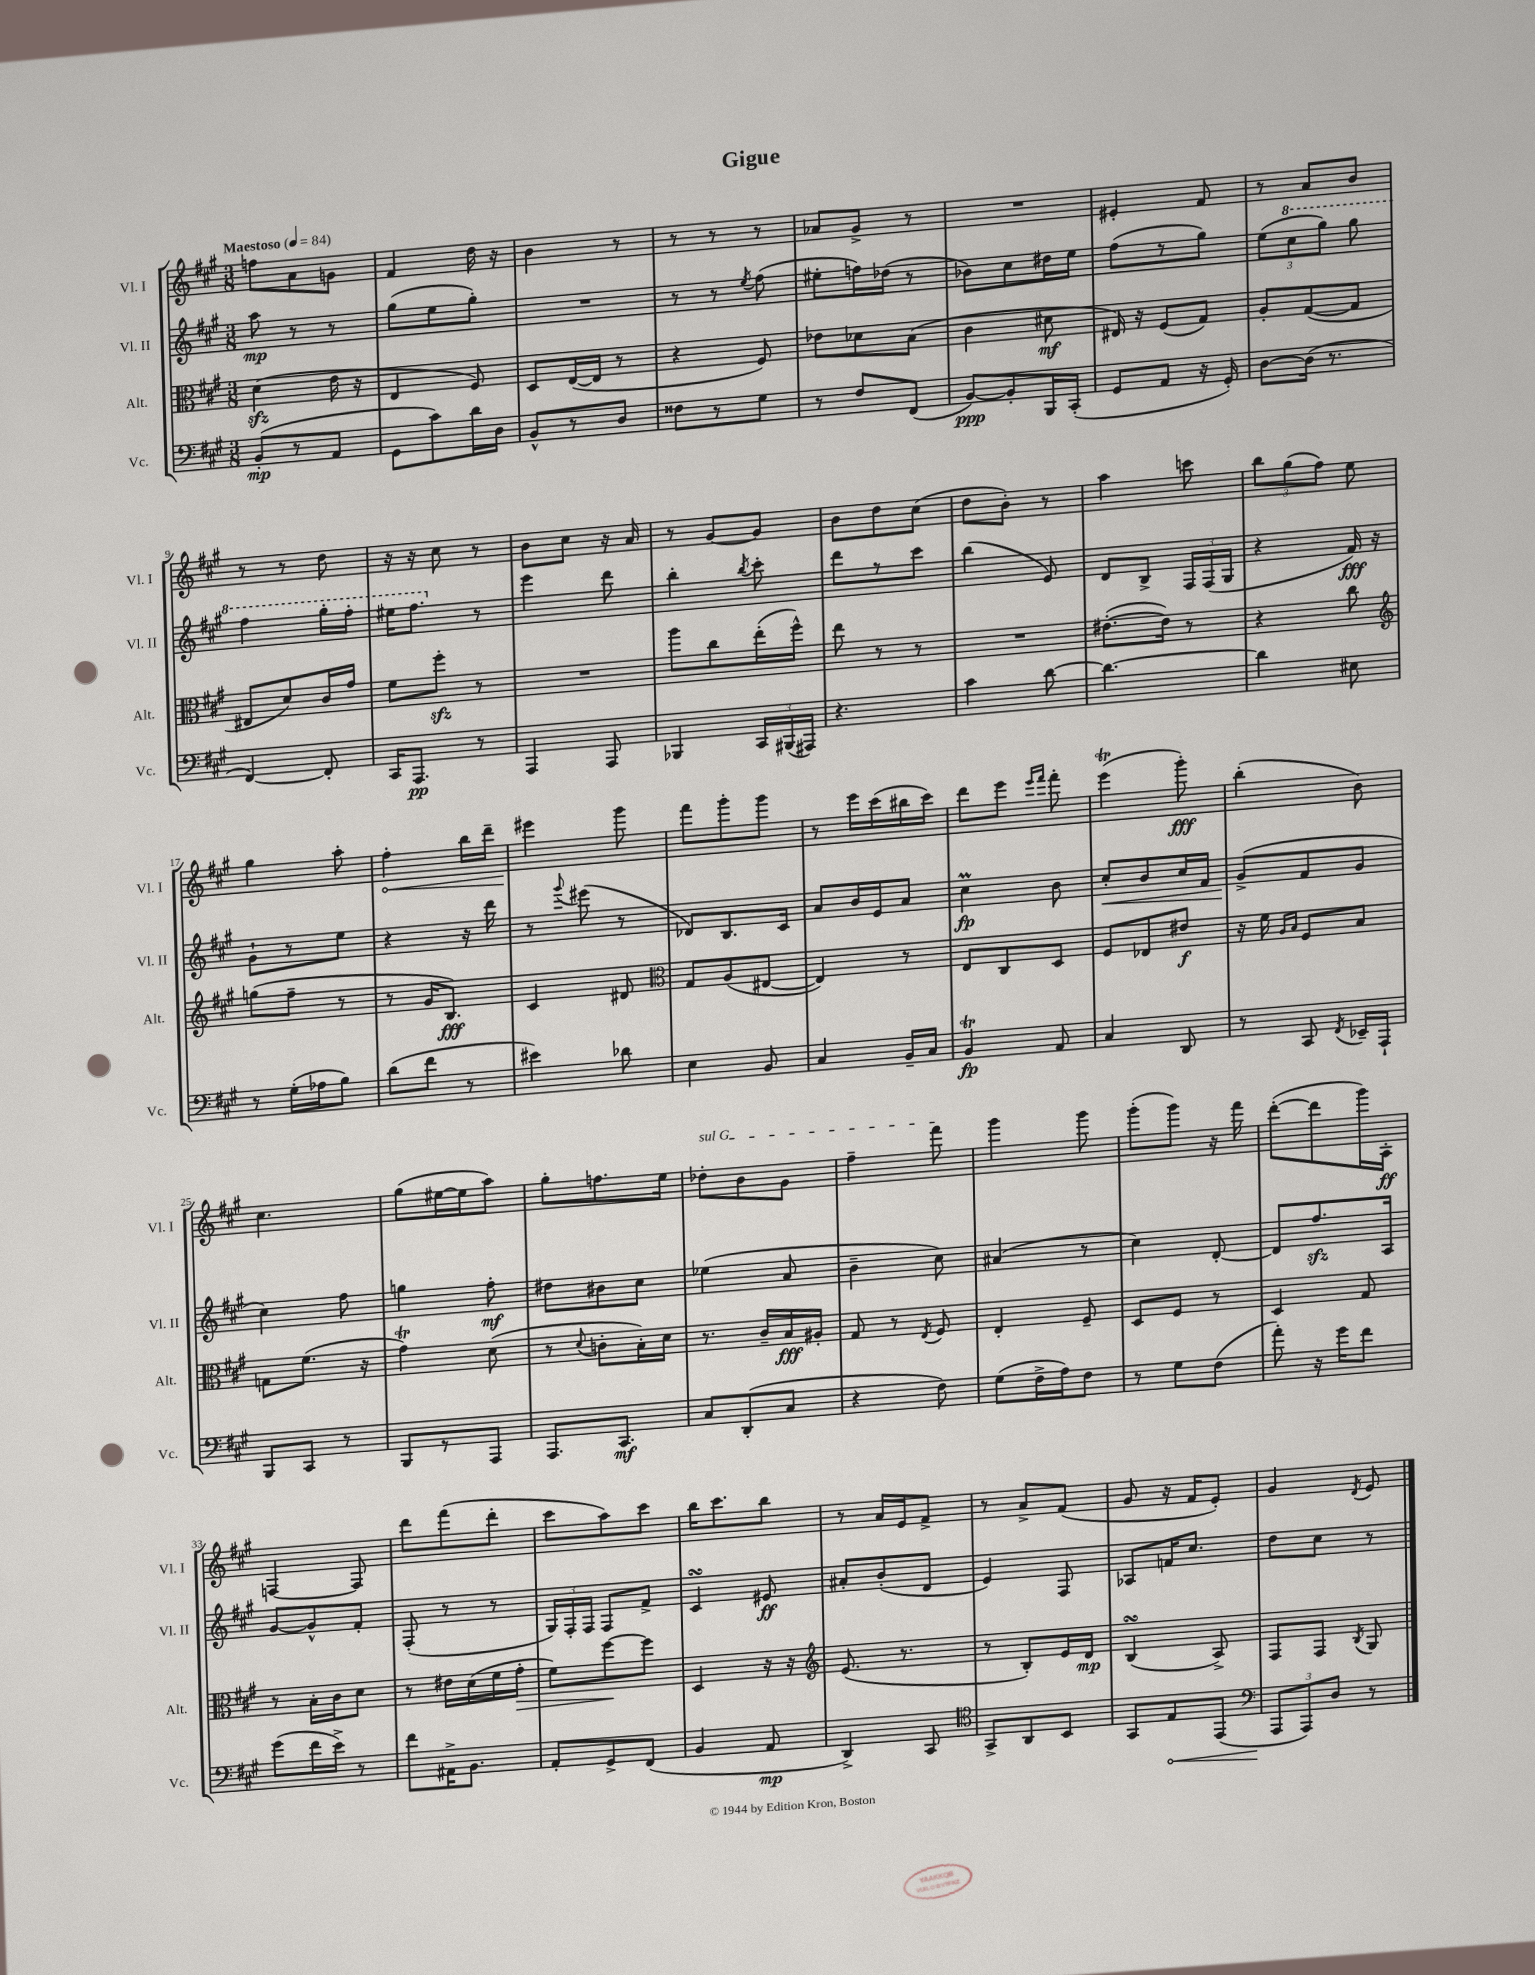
\header { title = "Gigue" }
<<
\new StaffGroup <<
\new Staff = "s0" \with { instrumentName = "Vl. I" shortInstrumentName = "Vl. I" } {
    \clef treble \key a \major \numericTimeSignature \time 3/8 \tempo "Maestoso" 4 = 84
    \autoBeamOff f''8[ a'8 g'8] |
    fis'4 d''16 r16 |
    b'4 r8 |
    r8 r8 r8 |
    aes'8[ gis'8]-> r8 |
    R4. |
    eis'4-. fis'8 |
    r8 a'8[ b'8] |
    r8 r8 d''8 |
    r16 r16 cis''8 r8 |
    b'8[ cis''8] r16 a'16 |
    r8 gis'8[~ gis'8] |
    b'8[ d''8 cis''8]( |
    d''8[ b'8]-.) r8 |
    a''4 c'''8 |
    \tuplet 3/2 { b''8[ gis''8( fis''8]) } e''8 |
    gis''4 a''8-. |
    \once \override Hairpin.circled-tip = ##t fis''4-.\< b''16[ d'''16]-- |
    eis'''4\! gis'''8 |
    fis'''8[ gis'''8-. gis'''8] |
    r8 e'''16[ cis'''16( bis''16 cis'''16]) |
    d'''8[ e'''8] \grace { e'''16[ fis'''16] } fis'''8-. |
    e'''4\trill( gis'''8-.\fff) |
    b''4-.( b'8) |
    cis''4. |
    gis''8[( eis''16~ eis''16 a''8]) |
    gis''8[-. f''8. e''16] |
    \once \override TextSpanner.bound-details.left.text = \markup { \italic "sul G" } des''8[-.\startTextSpan b'8 gis'8] |
    fis''4-- fis'''8\stopTextSpan |
    gis'''4 gis'''8 |
    gis'''8[-.( gis'''8]) r16 fis'''16 |
    d'''8[~-.( d'''8 gis'''16) a16]-.\ff |
    f4~ f8 |
    d'''8[ fis'''8( d'''8]-. |
    cis'''8[ a''8) cis'''8] |
    b''16[ cis'''8. b''8] |
    r8 a'16[ e'16 fis'8]-> |
    r8 a'8[-> fis'8]( |
    gis'8 r16 fis'16[ e'8]-.) |
    gis'4 \acciaccatura { d'8 } e'8 \bar "|." |
}
\new Staff = "s1" \with { instrumentName = "Vl. II" shortInstrumentName = "Vl. II" } {
    \clef treble \key a \major \numericTimeSignature \time 3/8
    \autoBeamOff a''8\mp r8 r8 |
    gis''8[( e''8 gis''8]-.) |
    R4. |
    r8 r8 \acciaccatura { e''8 } fis''8( |
    eis''8[-. f''16) des''16]( r8 |
    bes'8[) cis''8 dis''16 e''16] |
    fis''8[( r8 gis''8]) |
    \tuplet 3/2 { e''8[( \ottava #1 cis'''8 gis'''8]) } gis'''8 |
    fis'''4 gis'''16[-. fis'''16]-. |
    eis'''16[ fis'''8.] \ottava #0 r8 |
    e'''4 d'''8 |
    b''4-. \acciaccatura { b''8 } cis'''8-. |
    d'''8[ r8 cis'''8] |
    b''4( e'8) |
    d'8[ b8]-> \tuplet 3/2 { fis16[ fis16( gis16] } |
    r4 fis'16\fff) r16 |
    gis'8[-! r8 e''8] |
    r4 r16 d'''16 |
    r8 \appoggiatura { gis'''8 } eis'''8( r8 |
    des'8[) b8. cis'16] |
    a'8[ b'16 e'16 a'8] |
    cis''4\prall\fp b'8 |
    cis''8[-.\< b'8 cis''16 fis'16] |
    gis'8[->\!( fis'8 gis'8] |
    cis''4) fis''8 |
    g''4 fis''8-.\mf |
    dis''8[ bis'8 cis''8] |
    ees''4( a'8 |
    b'4-- cis''8) |
    ais'4( r8 |
    cis''4) d'8~-. |
    d'8[ fis''8.\sfz a16] |
    gis'8[~ gis'8-^ fis'8]-. |
    fis8-.( r8 r8 |
    \tuplet 3/2 { gis16[) fis16-. fis16] } fis8[ fis'8]-> |
    cis'4\turn eis'8\ff |
    ais'8[-. b'8-.( d'8] |
    e'4) fis8 |
    aes8[ f'16 cis''8.] |
    d''8[ cis''8] r8 \bar "|." |
}
\new Staff = "s2" \with { instrumentName = "Alt." shortInstrumentName = "Alt." } {
    \clef alto \key a \major \numericTimeSignature \time 3/8
    \autoBeamOff d'4\sfz( e'16 r16 |
    e4 fis8) |
    d8[ e16~( e16] r8 |
    r4 fis8) |
    ees'8[ des'8 b8]( |
    cis'4 dis'8\mf |
    eis16) r16 fis8[( gis8]) |
    a8[-. gis8~( gis8] |
    eis8[ d'8) cis'16 gis'16] |
    fis'8[ fis''8]-.\sfz r8 |
    R4. |
    a''8[ cis''8 e''16-.( fis''16]-^) |
    e''8 r8 r8 |
    R4. |
    eis'8.[~-.( eis'16]) r8 |
    r4 cis''8 |
    \clef treble g''8[( fis''8]-- r8 |
    r8 gis'16[ b8.]\fff) |
    cis'4 dis'8 |
    \clef alto gis8[ a8( eis8]~ |
    eis4) r8 |
    e8[ cis8 d8] |
    fis8[ ees8 eis'8]\f |
    r16 fis'16 \grace { a16[ b16] } fis8[ b8] |
    g8[ fis'8.]( r16 |
    gis'4\trill) d'8( |
    r8 \appoggiatura { d'8 } c'8[-. b16-.) d'16] |
    r8. cis'16[-- b16\fff ais16]-. |
    gis8 r8 \acciaccatura { e8 } fis8 |
    e4-. fis8-- |
    d8[ fis8] r8 |
    d4 gis8 |
    r8 b16[-. cis'16 d'8] |
    r8 eis'16[ d'16( fis'16 gis'16]-.\> |
    fis'8[) fis''8~\! fis''8] |
    d4 r16 r16 |
    \clef treble e'8.( r8. |
    r8 b8[-.) e'16 d'16]\mp |
    b4\turn( a8->) |
    fis8[ fis8] \acciaccatura { b8 } gis8 \bar "|." |
}
\new Staff = "s3" \with { instrumentName = "Vc." shortInstrumentName = "Vc." } {
    \clef bass \key a \major \numericTimeSignature \time 3/8
    \autoBeamOff b,8[-.\mp( r8 a,8] |
    gis,8[ cis'8) d'16 d16] |
    b,8[-^ r8 d8] |
    fisis8[ r8 gis8] |
    r8 fis8[ fis,8]( |
    b,8[~\ppp) b,8-. b,,16 cis,16]-.( |
    gis,8[ a,8] r16 gis,16-.) |
    d8[~ d16]( r8. |
    fis,4~) fis,8-. |
    cis,16[ a,,8.]\pp r8 |
    a,,4 a,,8 |
    bes,,4 \tuplet 3/2 { cis,16[ bis,,16( ais,,16]) } |
    r4. |
    cis'4 d'8~ |
    d'4.~ |
    d'4 eis8 |
    r8 gis16[-.( aes16 b8]) |
    d'8[( fis'8] r8 |
    eis'4) des'8 |
    e4 b,8 |
    cis4 b,16[-- cis16] |
    b,4\trill\fp a,8 |
    cis4 d,8 |
    r8 cis,8 \acciaccatura { fis,8 } ees,16[-- a,,16]-! |
    b,,8[ cis,8] r8 |
    b,,8[ r8 a,,8] |
    a,,8.[ cis,8.]\mf |
    cis8[ d,8-.( cis8] |
    r4 fis8) |
    gis8[( fis16-> a16) fis8] |
    r8 gis8[ fis8]( |
    a'8-.) r16 gis'16[ fis'8] |
    gis'8[( fis'16 e'16]->) r8 |
    fis'8[ ais,16-> b,8.] |
    a,8[-. gis,8-> fis,8]( |
    b,4 a,8\mp |
    d,4->) cis,8 |
    \clef tenor gis,8[-> a,8 b,8] |
    gis,8[ \once \override Hairpin.circled-tip = ##t e8\< e,8]( |
    \clef bass \tuplet 3/2 { a,,8[\! a,,8) d8] } r8 \bar "|." |
}
>>
>>
